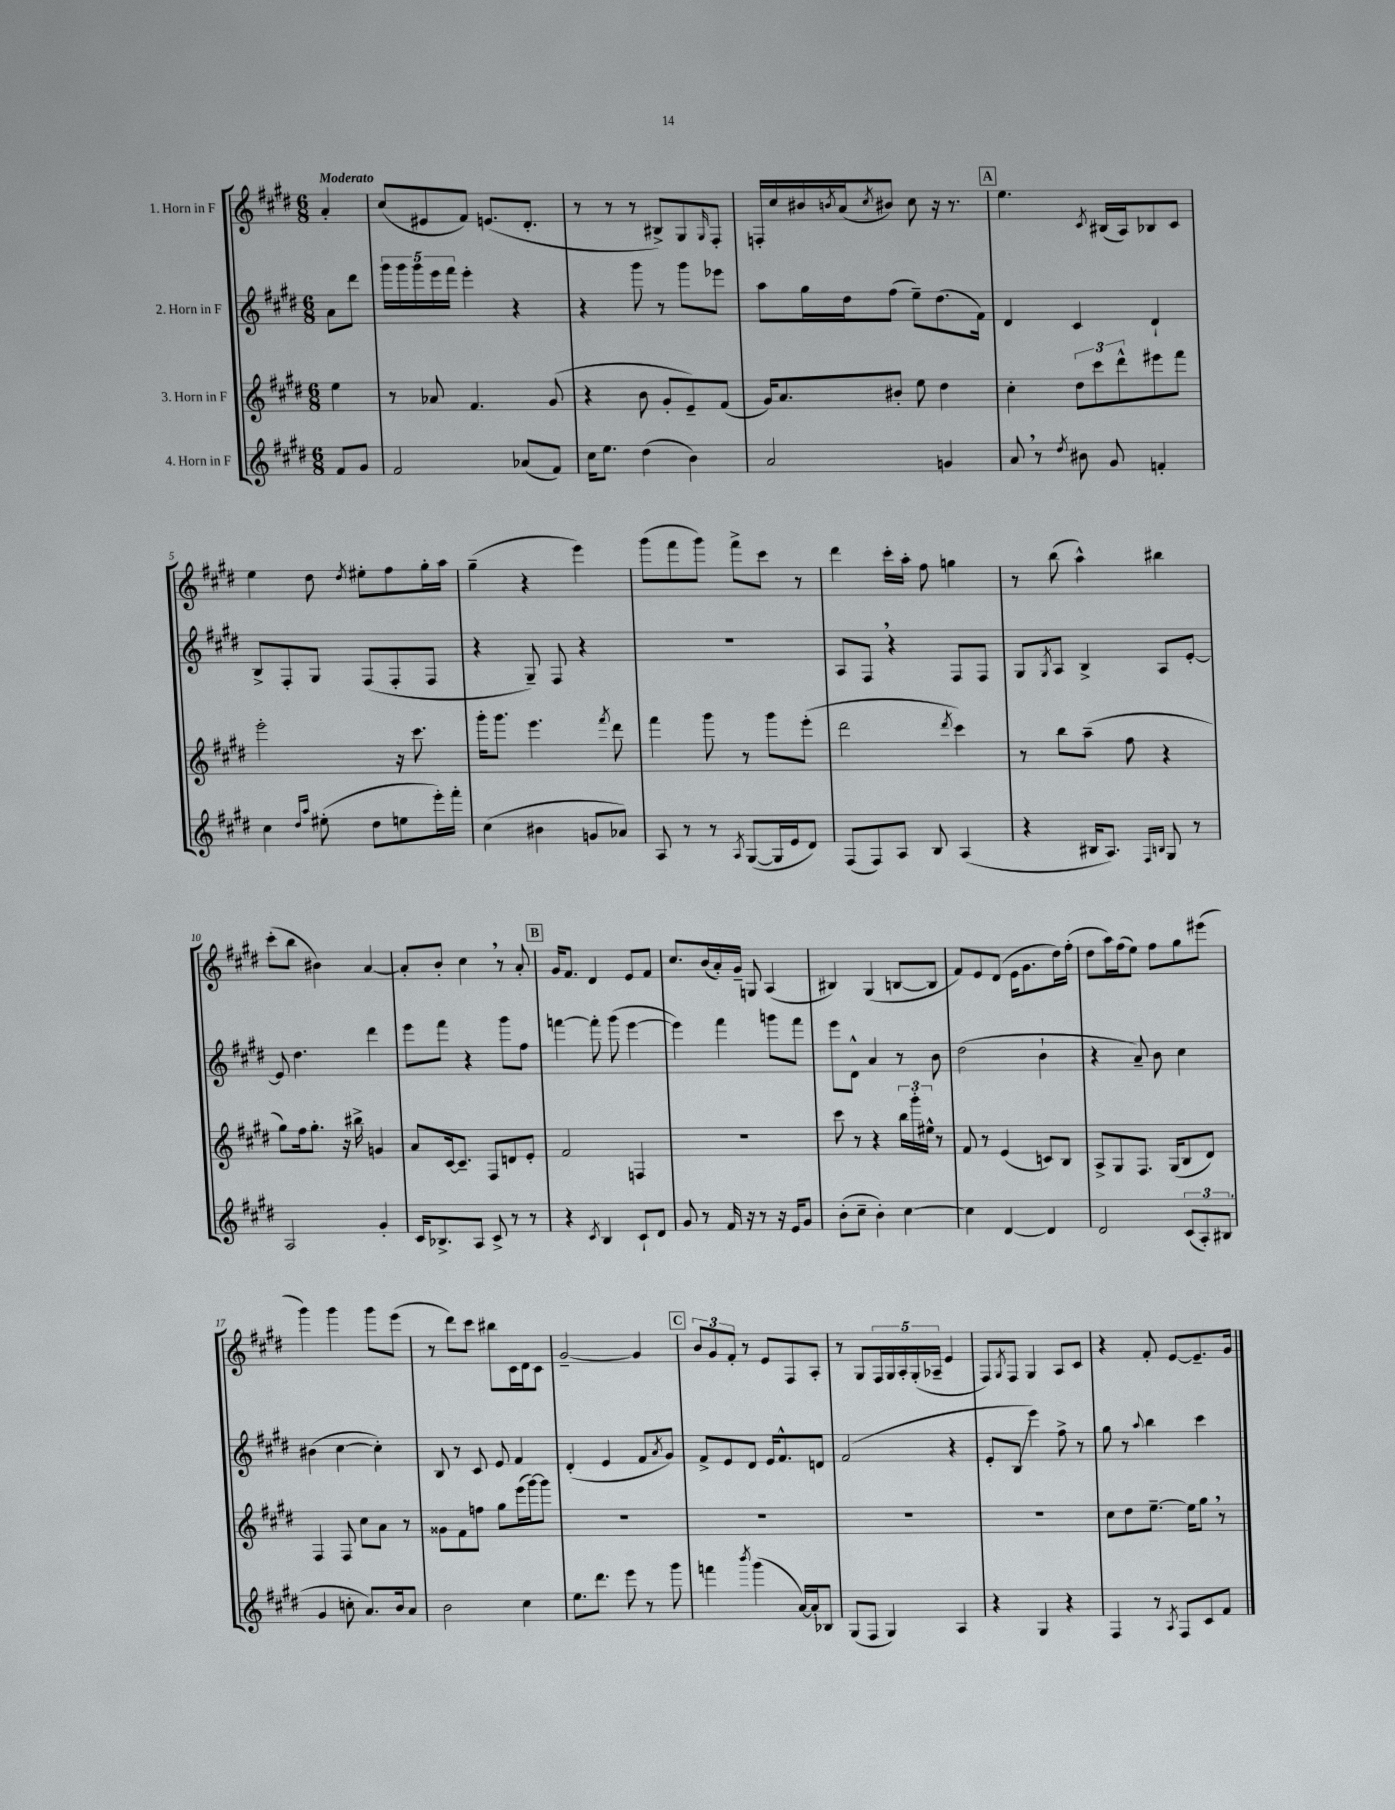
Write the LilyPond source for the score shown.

<<
\new StaffGroup <<
\new Staff = "s0" \with { instrumentName = "1. Horn in F" } {
    \clef treble \key e \major \numericTimeSignature \time 6/8 \partial 4 \tempo "Moderato"
    a'4-. |
    cis''8( eis'8 fis'8) e'8.( dis'8.-. |
    r8 r8 r8 bis8->) gis8 \grace { gis16 } fis8-. |
    f16-. cis''16 bis'16 \acciaccatura { b'8 } a'16( \acciaccatura { cis''8 } bis'8) cis''8 r16 r8. |
    \mark \markup { \box "A" } e''4. \acciaccatura { cis'8 } bis16( a16) bes8 cis'8 |
    e''4 dis''8 \acciaccatura { dis''8 } eis''8-. fis''8 gis''16-. a''16 |
    gis''4--( r4 e'''4) |
    gis'''8( fis'''8 gis'''8) fis'''8-> cis'''8 r8 |
    dis'''4 cis'''16-. a''16-. fis''8 g''4 |
    r8 b''8( a''4-^) bis''4 |
    cis'''8-.( b''8 bis'4) a'4~ |
    a'8-. b'8-. cis''4 \breathe r8 a'8-. |
    \mark \markup { \box "B" } gis'16 fis'8. dis'4 e'8 fis'8 |
    cis''8. b'16( a'16-.) gis'16-- g8 a4( |
    bis4) gis4( b8~ b8 |
    fis'8) e'8 dis'8( e'16 gis'8. dis''16) fis''16-.( |
    dis''8 a''16) fis''16( e''8) fis''8 gis''8 eis'''8( |
    gis'''4) gis'''4 gis'''8 e'''8( |
    r8 dis'''8) cis'''8 bis''8 cis'16 dis'16 cis'8 |
    gis'2~-- gis'4 |
    \mark \markup { \box "C" } \tuplet 3/2 { b'8 gis'8 fis'8-. } r8 e'8 fis8 a8-. |
    r8 gis8 \tuplet 5/4 { fis16 gis16 a16-. gis16-.( aes16-- } e'4 |
    fis8) \acciaccatura { gis8 } fis8 gis4 a8 cis'8 |
    r4 fis'8-. e'8~ e'8.-- gis'16 \bar "|." |
}
\new Staff = "s1" \with { instrumentName = "2. Horn in F" } {
    \clef treble \key e \major \numericTimeSignature \time 6/8 \partial 4
    a'8 dis'''8 |
    \tuplet 5/4 { gis'''16 gis'''16 gis'''16 e'''16 fis'''16 } e'''4-. r4 |
    r4 gis'''8 r8 gis'''8 ees'''8 |
    a''8 gis''16 dis''16 fis''8( e''8--) dis''8.( fis'16) |
    \mark \markup { \box "A" } dis'4 cis'4 dis'4-! |
    b8-> fis8-. gis8 fis8( fis8-. fis8 |
    r4 gis8--) fis8 r4 |
    R2. |
    a8 fis8 \breathe r4 fis8 fis8 |
    gis8 \acciaccatura { gis8 } a8 b4-> a8 e'8~-. |
    e'8 dis''4. dis'''4 |
    e'''8 fis'''8 r4 gis'''8 fis''8 |
    \mark \markup { \box "B" } f'''4~ f'''8-. gis'''8( e'''4~ |
    e'''4) fis'''4 g'''8 fis'''8 |
    e'''8 dis'8-^ a'4 r8 b'8 |
    dis''2( b'4-! |
    r4 a'8--) b'8 cis''4 |
    bis'4( cis''4~ cis''4-.) |
    b8 r8 cis'8 e'8 fis'4 |
    dis'4-.( e'4 fis'8 \acciaccatura { a'8 } gis'8) |
    \mark \markup { \box "C" } fis'8-> e'8 dis'8 e'16 fis'8.-^ d'8 |
    fis'2( r4 |
    e'8-. b8\glissando e'''4) fis''8-> r8 |
    gis''8 r8 \appoggiatura { a''8 } b''4 cis'''4 \bar "|." |
}
\new Staff = "s2" \with { instrumentName = "3. Horn in F" } {
    \clef treble \key e \major \numericTimeSignature \time 6/8 \partial 4
    e''4 |
    r8 aes'8 fis'4. gis'8( |
    r4 b'8 gis'8-. e'8--) fis'8( |
    gis'16) a'8. bis'8-. e''8 dis''4 |
    \mark \markup { \box "A" } cis''4-. \tuplet 3/2 { dis''8 cis'''8 dis'''8-^ } eis'''8 fis'''8 |
    e'''2-. r16 cis'''8. |
    gis'''16-. gis'''8. e'''4. \acciaccatura { fis'''8 } dis'''8 |
    fis'''4 gis'''8 r8 gis'''8 e'''8-.( |
    dis'''2 \acciaccatura { dis'''8 } cis'''4) |
    r8 b''8 a''8--( fis''8 r4 |
    gis''8) fis''16 gis''8.-. r16 bis''16-> g'4 |
    a'8 cis'16~ cis'8.-- fis8 d'8 e'8-. |
    \mark \markup { \box "B" } fis'2 f4 |
    R2. |
    cis'''8 r8 r4 \tuplet 3/2 { b''16 gis'''16-. eis''16-^ } r8 |
    fis'8 r8 e'4( c'8) b8 |
    a8-> gis8 fis8. gis16( b8 dis'8) |
    fis4 fis8 cis''8 a'8 r8 |
    gisis'8 fis'8 f''8 gis''8 e'''16( gis'''16~) gis'''8 |
    R2. |
    \mark \markup { \box "C" } R2. |
    R2. |
    R2. |
    cis''8 dis''8 e''8.~-- e''16 gis''8 \breathe r8 \bar "|." |
}
\new Staff = "s3" \with { instrumentName = "4. Horn in F" } {
    \clef treble \key e \major \numericTimeSignature \time 6/8 \partial 4
    fis'8 gis'8 |
    fis'2 aes'8( fis'8) |
    cis''16 e''8. dis''4( b'4) |
    a'2 g'4 |
    \mark \markup { \box "A" } a'8 \breathe r8 \acciaccatura { dis''8 } bis'8 gis'8 f'4-. |
    cis''4 \grace { dis''16 a''16 } eis''8-.( dis''8 e''8 e'''16-.) fis'''16-. |
    cis''4( bis'4 g'8 aes'8) |
    a8 r8 r8 \acciaccatura { a8 } gis8~( gis16 e'16 dis'8) |
    fis8( fis8) a8 b8 a4( |
    r4 bis16 a8.) \grace { fis16 b16 } gis8 r8 |
    a2 gis'4-. |
    cis'16 bes8.-> a8 cis'8-> r8 r8 |
    \mark \markup { \box "B" } r4 \acciaccatura { cis'8 } b4 cis'8-! dis'8 |
    gis'8 r8 fis'16 r16 r8 r16 e'16 gis'8 |
    b'8-.( cis''8-- b'4-.) cis''4~ |
    cis''4 dis'4~ dis'4 |
    dis'2 \tuplet 3/2 { cis'8( a8-.) bis8( } |
    gis'4 c''8-. a'8.) b'16 a'8 |
    b'2 cis''4 |
    e''8. dis'''8. e'''8 r8 gis'''8 |
    \mark \markup { \box "C" } f'''4 \acciaccatura { b'''8 } gis'''4( a'16~) a'16-. bes8 |
    gis8( fis8 gis4) a4 |
    r4 gis4 r4 |
    fis4 r8 \acciaccatura { a8 } fis8 cis'8 fis'8 \bar "|." |
}
>>
>>
